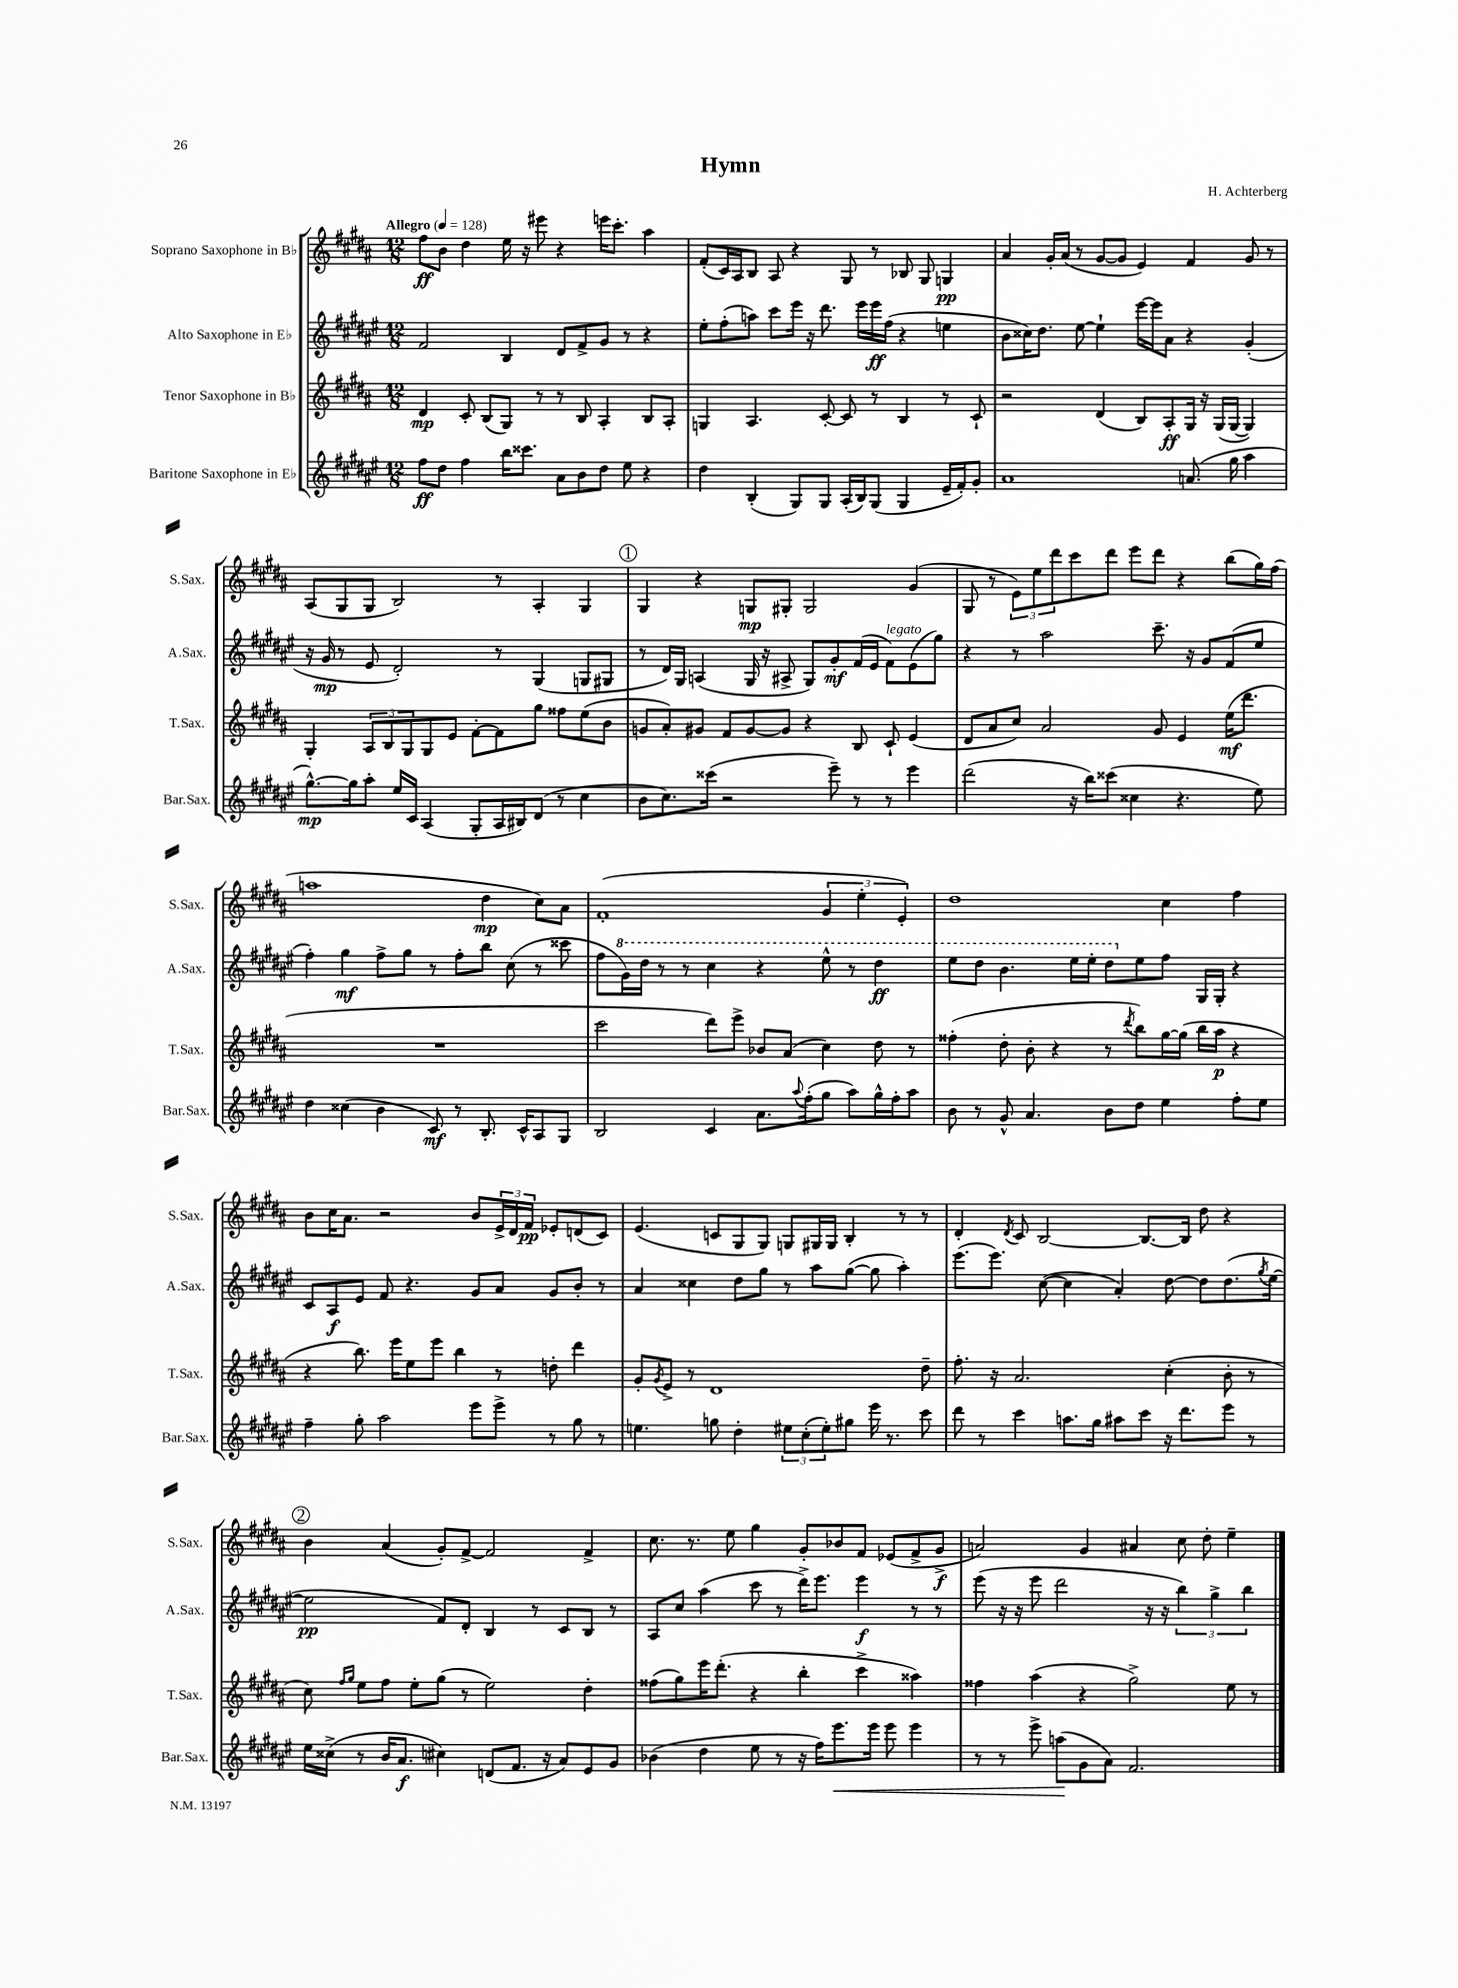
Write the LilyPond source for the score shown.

\header { title = "Hymn" composer = "H. Achterberg" }
<<
\new StaffGroup <<
\new Staff = "s0" \with { instrumentName = "Soprano Saxophone in Bb" shortInstrumentName = "S.Sax." } {
    \clef treble \key b \major \numericTimeSignature \time 12/8 \tempo "Allegro" 4 = 128
    fis''8\ff b'8 dis''4 e''16 r16 eis'''8 r4 e'''16 cis'''8.-. ais''4 |
    fis'8-.( cis'16) ais16 b8 ais8 r4 gis8 r8 bes8 gis8 g4\pp |
    ais'4 gis'16-. ais'16( r8 gis'8~ gis'8 e'4) fis'4 gis'8 r8 |
    ais8( gis8 gis8 b2) r8 ais4-. gis4 |
    \mark \markup { \circle "1" } gis4 r4 g8\mp gis8-. gis2 gis'4( |
    gis8 r8 \tuplet 3/2 { e'8) e''8 dis'''8 } cis'''8 dis'''8 e'''8 dis'''8 r4 b''8( gis''16) fis''16( |
    a''1 dis''4\mp cis''8) ais'8 |
    fis'1-.( \tuplet 3/2 { gis'4 e''4-. e'4-.) } |
    dis''1 cis''4 fis''4 |
    b'8 cis''16 ais'8. r2 b'8 \tuplet 3/2 { e'16-> dis'16 fis'16\pp } ees'8-. d'8( cis'8) |
    e'4.( c'8 gis8 gis8) g8 gis16 gis16 b4-. r8 r8 |
    dis'4-. \acciaccatura { dis'8 } cis'8 b2~ b8.~ b16 dis''8 r4 |
    \mark \markup { \circle "2" } b'4 ais'4( gis'8-.) fis'8~-> fis'2 fis'4-> |
    cis''8. r8. e''8 gis''4 gis'8-. bes'8 fis'8 ees'8( fis'8-> gis'8->\f |
    a'2) gis'4 ais'4 cis''8 dis''8-. e''4-- \bar "|." |
}
\new Staff = "s1" \with { instrumentName = "Alto Saxophone in Eb" shortInstrumentName = "A.Sax." } {
    \clef treble \key fis \major \numericTimeSignature \time 12/8
    fis'2 b4 dis'8 fis'8-> gis'8 r8 r4 |
    eis''8-. fis''8-.( a''8) cis'''8 eis'''16 r16 dis'''8. eis'''16 eis'''16\ff fis''16( r4 e''4 |
    b'8 cisis''16) dis''8. eis''8~ eis''4-! eis'''16~ eis'''16 ais'8 r4 gis'4-.( |
    r16 gis'16\mp r8 eis'8 dis'2-.) r8 gis4( g8 gis8 |
    \mark \markup { \circle "1" } r8 dis'16) gis16 a4( gis16 r16 ais8-> gis8) gis'8-.\mf fis'16( eis'16 fis'8^\markup { \italic "legato" }) eis'8( gis''8) |
    r4 r8 ais''2 cis'''8.-- r16 gis'8 fis'8( eis''8 |
    fis''4-.) gis''4\mf fis''8-> gis''8 r8 fis''8-. b''8 cis''8( r8 cisis'''8 |
    fis''8 \ottava #1 gis''16) dis'''16 r8 r8 cis'''4 r4 eis'''8-^ r8 dis'''4\ff |
    eis'''8 dis'''8 b''4. eis'''16 eis'''16-. dis'''8 \ottava #0 eis''8 fis''8 gis16 gis16-. r4 |
    cis'8 ais8\f eis'8 fis'8 r4. gis'8 ais'8 gis'8 b'8-. r8 |
    ais'4 cisis''4 dis''8 gis''8 r8 ais''8 gis''8~( gis''8 ais''4-.) |
    eis'''8.( eis'''8.) cis''8~( cis''4 ais'4-.) dis''8~ dis''8 dis''8.( \acciaccatura { gis''8 } eis''16~ |
    \mark \markup { \circle "2" } eis''2\pp fis'8) dis'8-. b4 r8 cis'8 b8 r8 |
    ais8 cis''8 ais''4( cis'''8 r8 dis'''16->) eis'''8. eis'''4\f r8 r8 |
    eis'''8( r16 r16 eis'''8 dis'''2 r16 r16 \tuplet 3/2 { b''4) gis''4-> b''4 } \bar "|." |
}
\new Staff = "s2" \with { instrumentName = "Tenor Saxophone in Bb" shortInstrumentName = "T.Sax." } {
    \clef treble \key b \major \numericTimeSignature \time 12/8
    dis'4\mp cis'8-. b8( gis8) r8 r8 b8 ais4-. b8 ais8-. |
    g4 ais4. cis'8~-. cis'8 r8 b4 r8 cis'8-! |
    r2 dis'4( b8) ais8-.\ff gis16 r16 gis16( gis16~ gis4) |
    gis4-. \tuplet 3/2 { ais8 b8 gis8 } gis8 e'8 fis'8~-. fis'8 gis''8 fisis''8 e''8( b'8 |
    \mark \markup { \circle "1" } g'8 ais'8-.) gis'8 fis'8 gis'8~ gis'8 r4 b8 cis'8-! e'4( |
    dis'8 ais'8 cis''8) ais'2 gis'8 e'4 e''16\mf( dis'''8. |
    R1. |
    cis'''2 dis'''8) e'''8-> bes'8 ais'8( cis''4) dis''8 r8 |
    fisis''4-.( dis''8-. b'8-. r4 r8 \acciaccatura { dis'''8 } b''8) gis''16~ gis''16( b''16 ais''16\p r4 |
    r4 b''8.) e'''16 e''8 e'''8 b''4 r8 d''8-. dis'''4 |
    gis'8-. \acciaccatura { gis'8 } e'8-> r8 dis'1 dis''8-- |
    fis''8.-. r16 ais'2. cis''4-.( b'8-. r8 |
    \mark \markup { \circle "2" } cis''8) \grace { fis''16 gis''16 } e''8 fis''8 e''8-. gis''8( r8 e''2) dis''4-. |
    fisis''8( gis''8) e'''16 dis'''8.-.( r4 b''4-. cis'''4-> aisis''4) |
    fisis''4 ais''4( r4 gis''2->) e''8 r8 \bar "|." |
}
\new Staff = "s3" \with { instrumentName = "Baritone Saxophone in Eb" shortInstrumentName = "Bar.Sax." } {
    \clef treble \key fis \major \numericTimeSignature \time 12/8
    fis''8\ff dis''8 fis''4 b''16 cisis'''8. ais'8 b'8 dis''8 eis''8 r4 |
    dis''4 b4-.( gis8) gis8 ais16-.( b16) gis8( gis4 eis'16-- fis'16-.) gis'8-. |
    ais'1 a'8.( gis''16 ais''4 |
    gis''8.~-^\mp) gis''16 ais''8-. eis''16 cis'16 ais4( gis8-. ais16 bis16) dis'8( r8 cis''4 |
    \mark \markup { \circle "1" } b'8 cis''8.) cisis'''16( r2 eis'''8--) r8 r8 eis'''4 |
    dis'''2( r16 b''16) cisis'''8( cisis''4 r4. eis''8) |
    dis''4 cisis''4( b'4 cis'8\mf) r8 b8.-. cis'16-^ ais8 gis8 |
    b2 cis'4 ais'8. \appoggiatura { ais''8 } fis''16-.( gis''8 ais''8) gis''16-^ fis''16-. ais''8 |
    b'8 r8 gis'8-^ ais'4. b'8 dis''8 eis''4 fis''8-. eis''8 |
    fis''4-- gis''8-. ais''2 eis'''8 eis'''8-> r8 gis''8 r8 |
    e''4. g''8 dis''4-. \tuplet 3/2 { eis''8 cis''8-.( eis''8-.) } gis''8 eis'''16 r8. cis'''8 |
    dis'''8 r8 cis'''4 a''8. gis''16 ais''8 cis'''8 r16 dis'''8. eis'''8 r8 |
    \mark \markup { \circle "2" } eis''16 cisis''16->( r8 b'16 ais'8.\f cis''4) d'8( fis'8. r16 ais'8) eis'8 gis'8 |
    bes'4( dis''4 eis''8 r8 r16 fis''16) eis'''8.\< eis'''16 eis'''8 eis'''4 |
    r8 r8 eis'''8-> a''8\!( gis'8 ais'8) fis'2. \bar "|." |
}
>>
>>
\layout { \context { \Score \remove "Bar_number_engraver" } }
